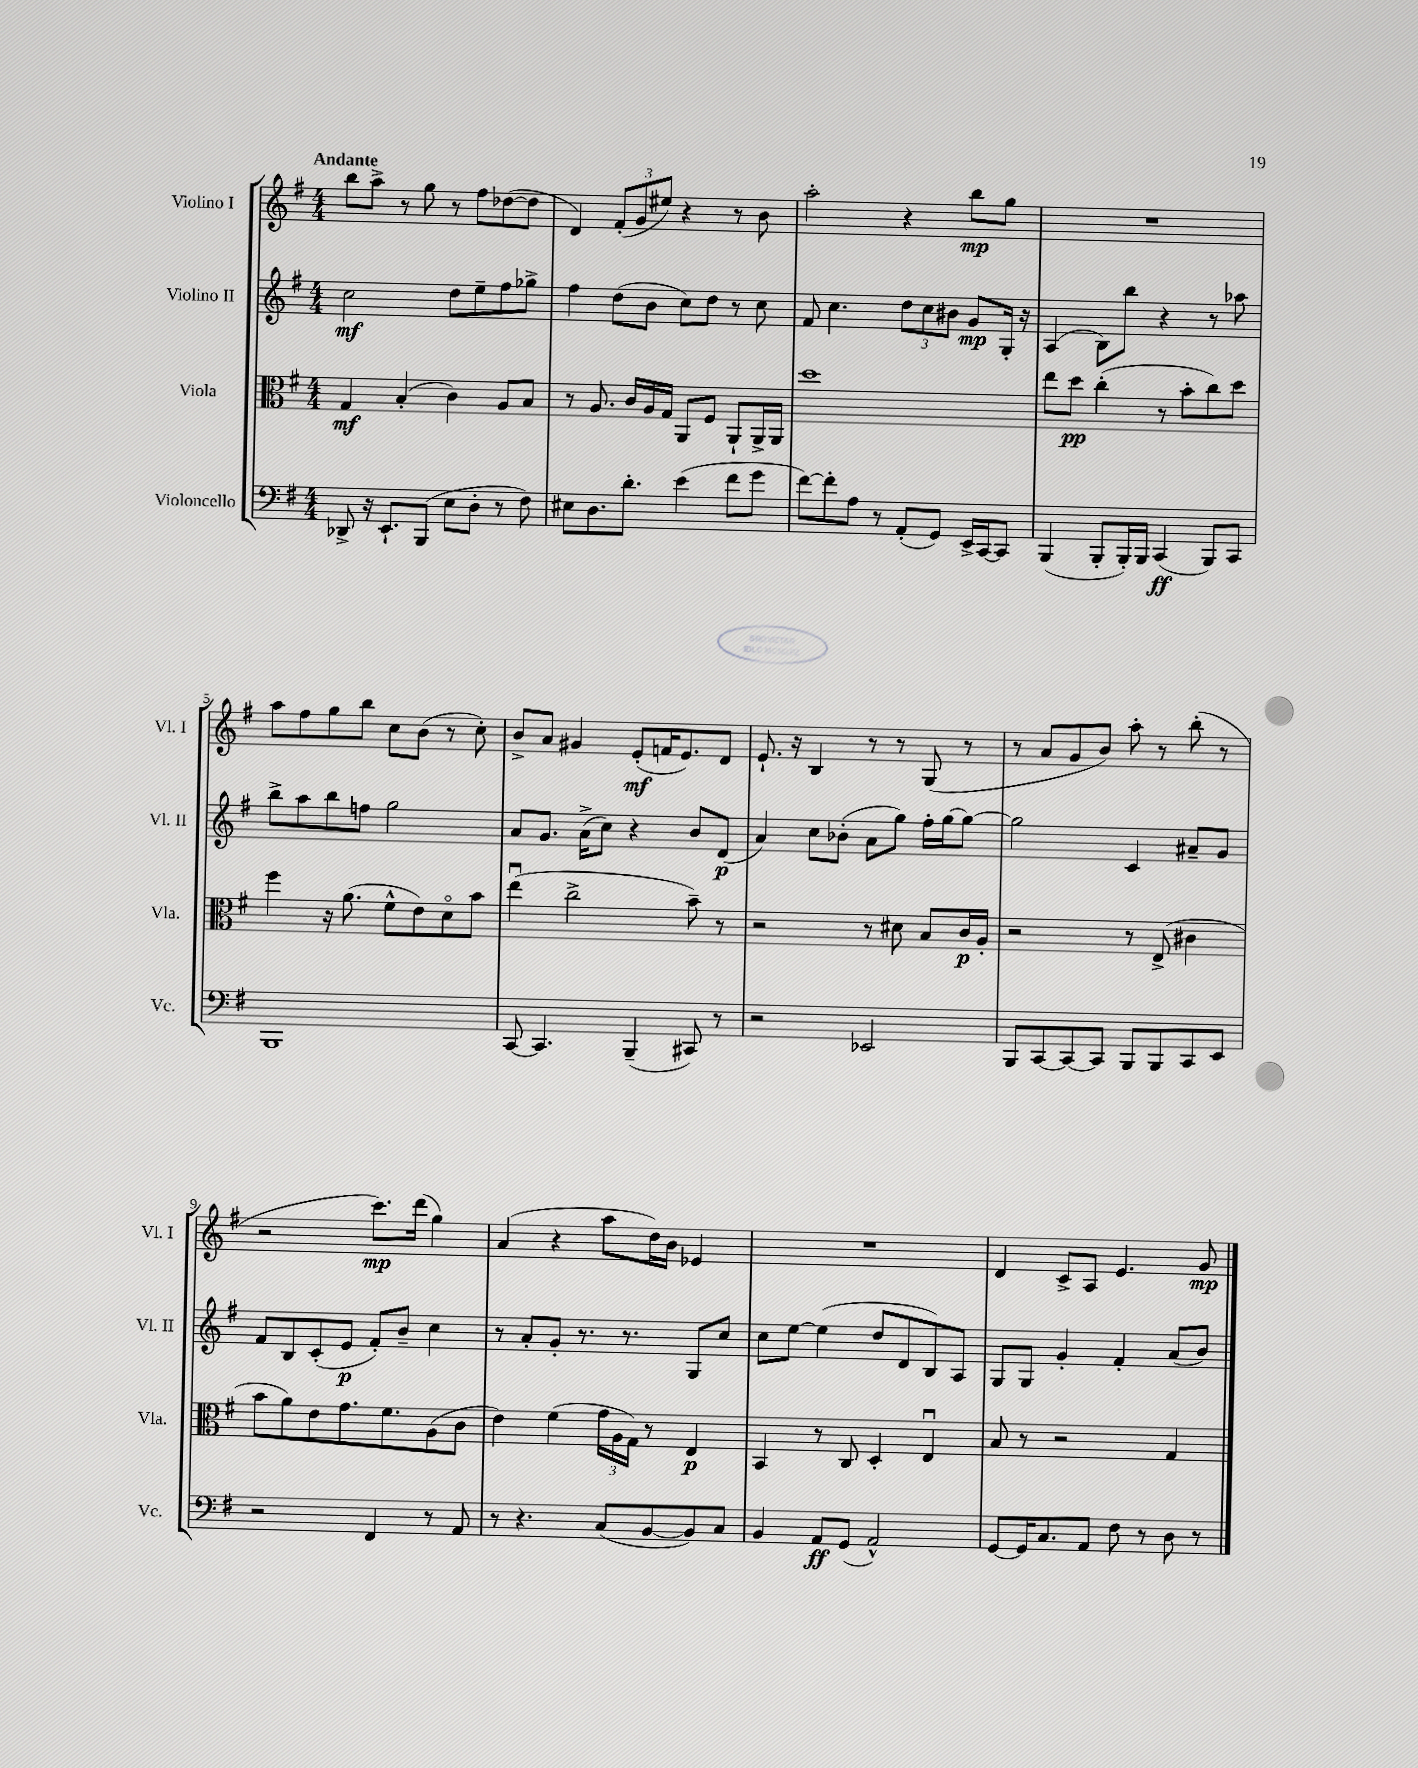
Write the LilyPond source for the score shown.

<<
\new StaffGroup <<
\new Staff = "s0" \with { instrumentName = "Violino I" shortInstrumentName = "Vl. I" } {
    \clef treble \key g \major \numericTimeSignature \time 4/4 \tempo "Andante"
    b''8 a''8-> r8 g''8 r8 fis''8 des''8~( des''8 |
    d'4) \tuplet 3/2 { fis'8-.( g'8 eis''8) } r4 r8 b'8 |
    a''2-. r4 b''8\mp g''8 |
    R1 |
    a''8 fis''8 g''8 b''8 c''8 b'8( r8 c''8-.) |
    b'8-> a'8 gis'4 e'8-.\mf( f'16 e'8.) d'8 |
    e'8.-! r16 b4 r8 r8 g8( r8 |
    r8 a'8 g'8 b'8) a''8-. r8 b''8-.( r8 |
    r2 c'''8.\mp) d'''16( g''4) |
    a'4( r4 a''8 d''16) b'16 ees'4 |
    R1 |
    d'4 c'8-> a8 e'4. g'8\mp \bar "|." |
}
\new Staff = "s1" \with { instrumentName = "Violino II" shortInstrumentName = "Vl. II" } {
    \clef treble \key g \major \numericTimeSignature \time 4/4
    c''2\mf d''8 e''8-- fis''8 ges''8-> |
    fis''4 d''8( b'8 c''8) d''8 r8 c''8 |
    fis'8 c''4. \tuplet 3/2 { d''8 c''8 bis'8 } g'8\mp g16-. r16 |
    a4( b8) b''8 r4 r8 aes''8 |
    b''8-> a''8 b''8 f''8 g''2 |
    a'8 g'8. a'16->( c''8) r4 b'8 d'8\p( |
    a'4) c''8 bes'8-.( a'8 g''8) fis''16-. g''16~ g''8~ |
    g''2 c'4 ais'8-- g'8 |
    fis'8 b8 c'8-.( e'8\p fis'8-.) b'8-- c''4 |
    r8 a'8-. g'8-. r8. r8. g8 c''8 |
    c''8 e''8~ e''4( d''8 d'8 b8) a8 |
    g8 g8 g'4-. fis'4-. a'8( b'8) \bar "|." |
}
\new Staff = "s2" \with { instrumentName = "Viola" shortInstrumentName = "Vla." } {
    \clef alto \key g \major \numericTimeSignature \time 4/4
    g4\mf b4-.( c'4) a8 b8 |
    r8 a8. c'16 a16 g16 a,8 fis8 a,8-! a,16-> a,16 |
    d''1 |
    e''8 d''8\pp c''4-.( r8 b'8-. c''8) d''8 |
    fis''4 r16 a'8.( fis'8-^ e'8) d'8\flageolet b'8 |
    e''4\downbow( c''2-> b'8--) r8 |
    r2 r8 dis'8 b8 c'16\p a16-. |
    r2 r8 e8->( cis'4 |
    b'8 a'8) e'8 g'8. fis'8. a8( c'8 |
    e'4) fis'4( \tuplet 3/2 { g'16 a16 g16) } r8 e4\p |
    b,4 r8 c8 d4-. e4\downbow |
    b8 r8 r2 g4 \bar "|." |
}
\new Staff = "s3" \with { instrumentName = "Violoncello" shortInstrumentName = "Vc." } {
    \clef bass \key g \major \numericTimeSignature \time 4/4
    des,8-> r16 e,8.-! b,,8( e8 d8-. r8 fis8) |
    eis8 d8. d'8.-. e'4( fis'8 g'8 |
    fis'8~) fis'8-. a8 r8 a,8-.( g,8) e,16-> c,16~ c,8 |
    b,,4( b,,8-. b,,16-.) b,,16 c,4\ff( b,,8) c,8 |
    b,,1 |
    c,8~ c,4. b,,4--( cis,8) r8 |
    r2 ees,2 |
    b,,8 c,8~ c,8~ c,8 b,,8 b,,8 c,8 e,8 |
    r2 fis,4 r8 a,8 |
    r8 r4. c8( b,8~ b,8) c8 |
    b,4 a,8\ff g,8( a,2-^) |
    g,8~ g,16 c8. a,8 fis8 r8 d8 r8 \bar "|." |
}
>>
>>
